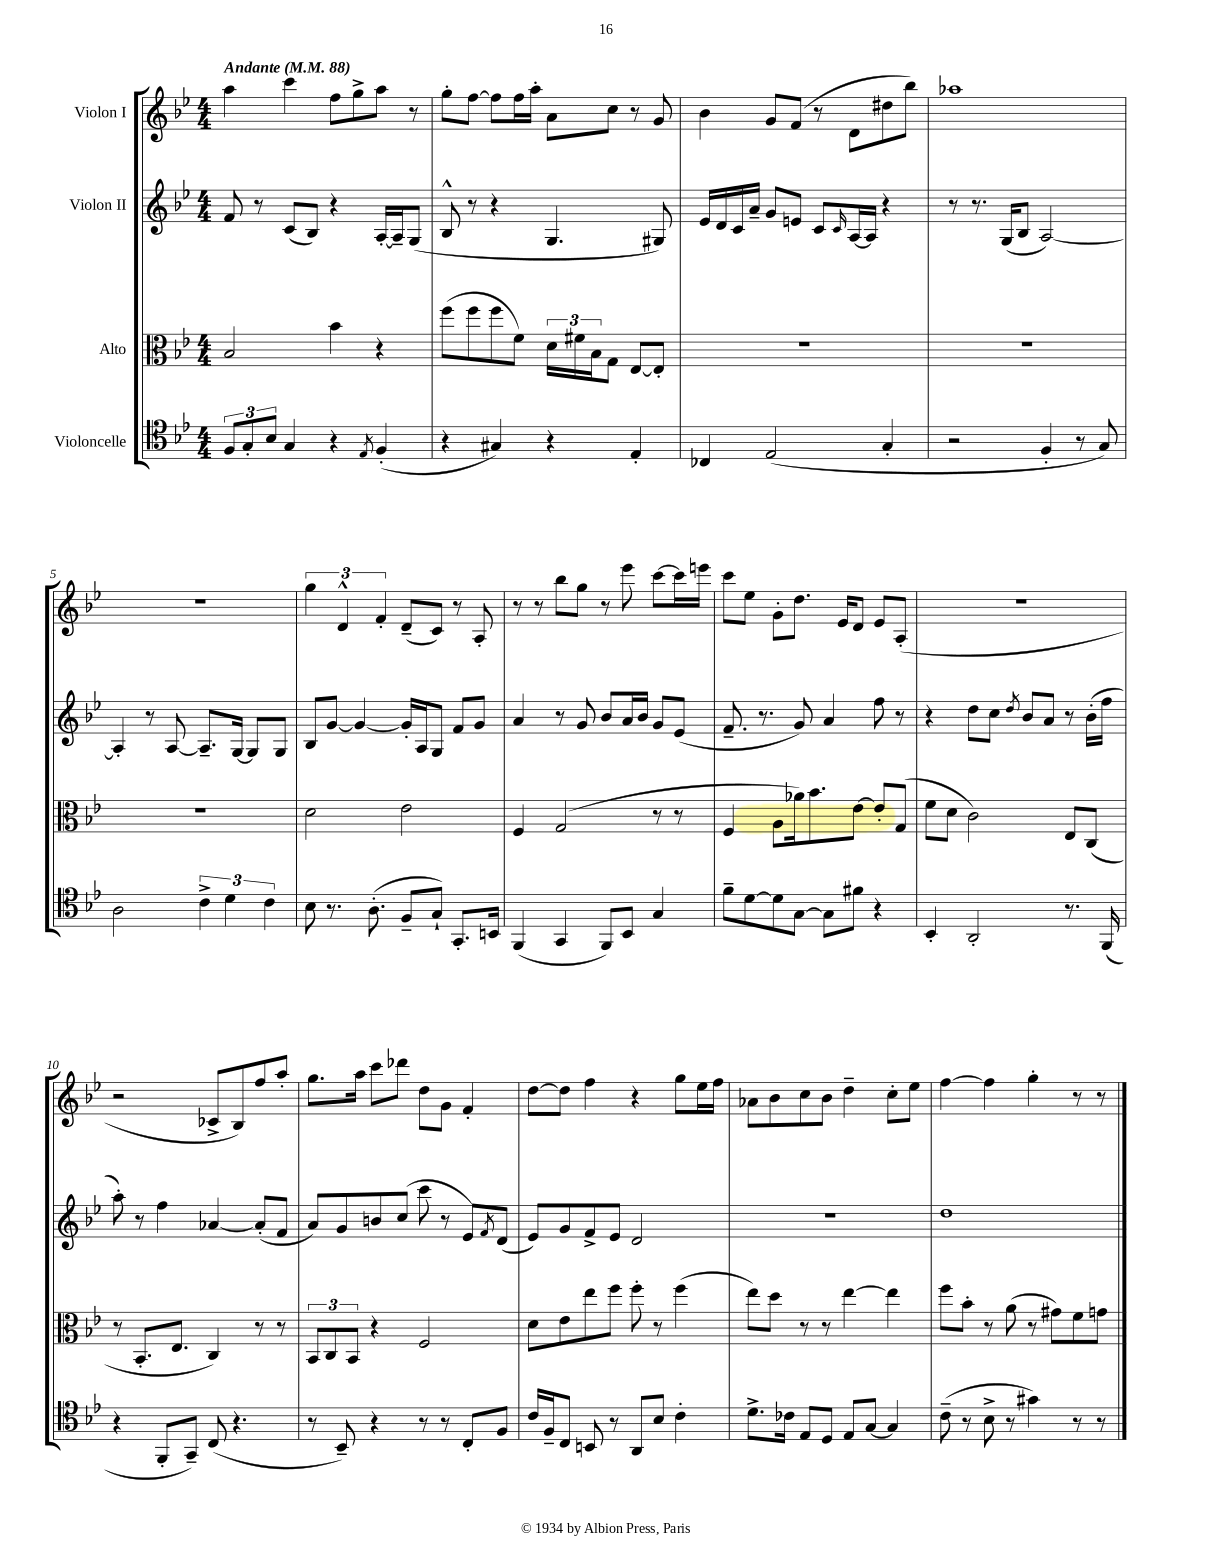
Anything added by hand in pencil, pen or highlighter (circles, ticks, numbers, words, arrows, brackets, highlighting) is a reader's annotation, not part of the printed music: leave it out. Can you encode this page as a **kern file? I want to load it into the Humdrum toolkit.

**kern	**kern	**kern	**kern
*part4	*part3	*part2	*part1
*staff4	*staff3	*staff2	*staff1
*I"Violoncelle	*I"Alto	*I"Violon II	*I"Violon I
*clefC4	*clefC3	*clefG2	*clefG2
*k[b-e-]	*k[b-e-]	*k[b-e-]	*k[b-e-]
*M4/4	*M4/4	*M4/4	*M4/4
*MM88	*MM88	*MM88	*MM88
=1	=1	=1	=1
!	!	!	!LO:TX:a:B:t=Andante
12F/L	2B-/	8f/	4aa\
12G'/	.	.	.
.	.	8r	.
12B-/J	.	.	.
4G/	.	(8c/L	4ccc\
.	.	8B-/J)	.
4r	4b-\	4r	8ff\L
.	.	.	8gg^\
8qE-/	.	.	.
(4F'/	4r	[16A'/LL	8aa\J
.	.	16A~/J]	.
.	.	(8G/J	8r
=2	=2	=2	=2
4r	(8ff\L	8B-^^/	8gg'\L
.	8ff\	8r	[8ff\J
4G#X/)	8ff\	4r	8ff\L]
.	8f\J)	.	16ff\L
.	.	.	16aa'\JJ
4r	24d\LL	4.G/	8a\L
.	24f#X\	.	.
.	24B-\J	.	.
.	8G\J	.	8cc\J
4E-'/	[8E-/L	.	8r
.	8E-'/J]	8G#X/)	8g/
=3	=3	=3	=3
4C-X/	1r	16e-/LL	4b-\
.	.	16d/	.
.	.	16c/	.
.	.	16a~/JJ	.
(2E-/	.	8g/L	8g/L
.	.	8en/J	(8f/J
.	.	8c/L	8r
.	.	16qqc/	.
.	.	[16A/L	8d\L
.	.	16A/JJ]	.
4G'/	.	4r	8dd#X\
.	.	.	8bb-\J)
=4	=4	=4	=4
2r	1r	8r	1aa-X
.	.	8.r	.
.	.	(16G/KL	.
.	.	8B-/J	.
4F'/	.	[2A/)	.
8r	.	.	.
8G/)	.	.	.
!!LO:LB:g=z
=5	=5	=5	=5
2A\	1r	4A'/]	1r
.	.	8r	.
.	.	[8A/	.
6c^\	.	8.A~/L]	.
6d\	.	.	.
.	.	[16G/Jk	.
.	.	8G/L]	.
6c\	.	.	.
.	.	8G/J	.
=6	=6	=6	=6
8B-\	2d\	8B-/L	6gg\
8.r	.	[8g/J	.
.	.	.	6d^^/
.	.	4g/_	.
(8.A'\	.	.	.
.	.	.	6f'/
8F~/L	2e-\	16g'/LL]	(8d~/L
.	.	16A/J	.
8G`/J)	.	8G/J	8c/J)
8.GG'/L	.	8f/L	8r
.	.	8g/J	8A'/
16BBn/Jk	.	.	.
=7	=7	=7	=7
(4FF/	4F/	4a/	8r
.	.	.	8r
4GG/	(2G/	8r	8bb-\L
.	.	8g/	8gg\J
8FF/L)	.	8b-/L	8r
8BB-/J	.	16a/L	8eee-\
.	.	16b-/JJ	.
4G/	8r	8g/L	[8ccc\L
.	8r	(8e-/J	16ccc\L]
.	.	.	16eeen\JJ
=8	=8	=8	=8
8f~\L	4F/	8.f~/	8ccc\L
[8d\	.	.	8ee-\J
.	.	8.r	.
8d\]	8A\L	.	8g'\L
[8G\J	16a-X\k)	8g/)	8.dd\J
.	8.b-\	.	.
8G\L]	.	4a/	.
.	.	.	16e-/KL
8f#X\J	[8e-\J	.	8d/J
4r	8e-'/L]	8ff\	8e-/L
.	(8G/J	8r	(8A'/J
=9	=9	=9	=9
4BB-'/	8f\L	4r	1r
.	8d\J	.	.
2AA'/	2c\)	8dd\L	.
.	.	8cc\J	.
.	.	8qdd/	.
.	.	8b-/L	.
.	.	8a/J	.
8.r	8E-/L	8r	.
.	(8C/J	(16b-'\LL	.
(16FF/	.	16ff\JJ	.
!!LO:LB:g=z
=10	=10	=10	=10
4r	8r	8aa'\)	2r
.	8.BB-'/L	8r	.
8FF'/L	.	4ff\	.
.	8.E-/J	.	.
8GG~/J)	.	.	.
(8C/	4C/)	[4a-X/	8c-X^/L
4.r	.	.	8B-/)
.	8r	(8a-'/L]	8ff/
.	8r	8f/J	8aa'/J
=11	=11	=11	=11
8r	12BB-/L	8a/L)	8.gg\L
.	12C/	.	.
8BB-~/)	.	8g/	.
.	12BB-/J	.	.
.	.	.	16aa\Jk
4r	4r	8bn/	8ccc\L
.	.	(8cc/J	8ddd-X\J
8r	2F/	8ccc\	8dd\L
8r	.	8r	8g\J
8C'/L	.	8e-/L)	4f'/
.	.	8qf/	.
8F/J	.	(8d/J	.
=12	=12	=12	=12
16c/LL	8d\L	8e-/L)	[8dd\L
16F~/J	.	.	.
8C/J	8e-\	8g/	8dd\J]
8BBn/	8ee-\	8f^/	4ff\
8r	8ff\J	8e-/J	.
8AA/L	8ff'\	2d/	4r
8B-/J	8r	.	.
4c'\	(4ff\	.	8gg\L
.	.	.	16ee-\L
.	.	.	16ff\JJ
=13	=13	=13	=13
8.d^\L	8ee-\L)	1r	8a-X\L
.	8dd\J	.	8b-\
16c-X\Jk	.	.	.
8E-/L	8r	.	8cc\
8D/J	8r	.	8b-\J
8E-/L	[4ee-\	.	4dd~\
[8G/J	.	.	.
4G/]	4ee-\]	.	8cc'\L
.	.	.	8ee-\J
=14	=14	=14	=14
(8c~\	8ff\L	1dd	[4ff\
8r	8b-'\J	.	.
8B-^\	8r	.	4ff\]
8r	(8a\	.	.
4g#X\)	8r	.	4gg'\
.	8g#X\L)	.	.
8r	8f\	.	8r
8r	8gn\J	.	8r
==	==	==	==
*-	*-	*-	*-
